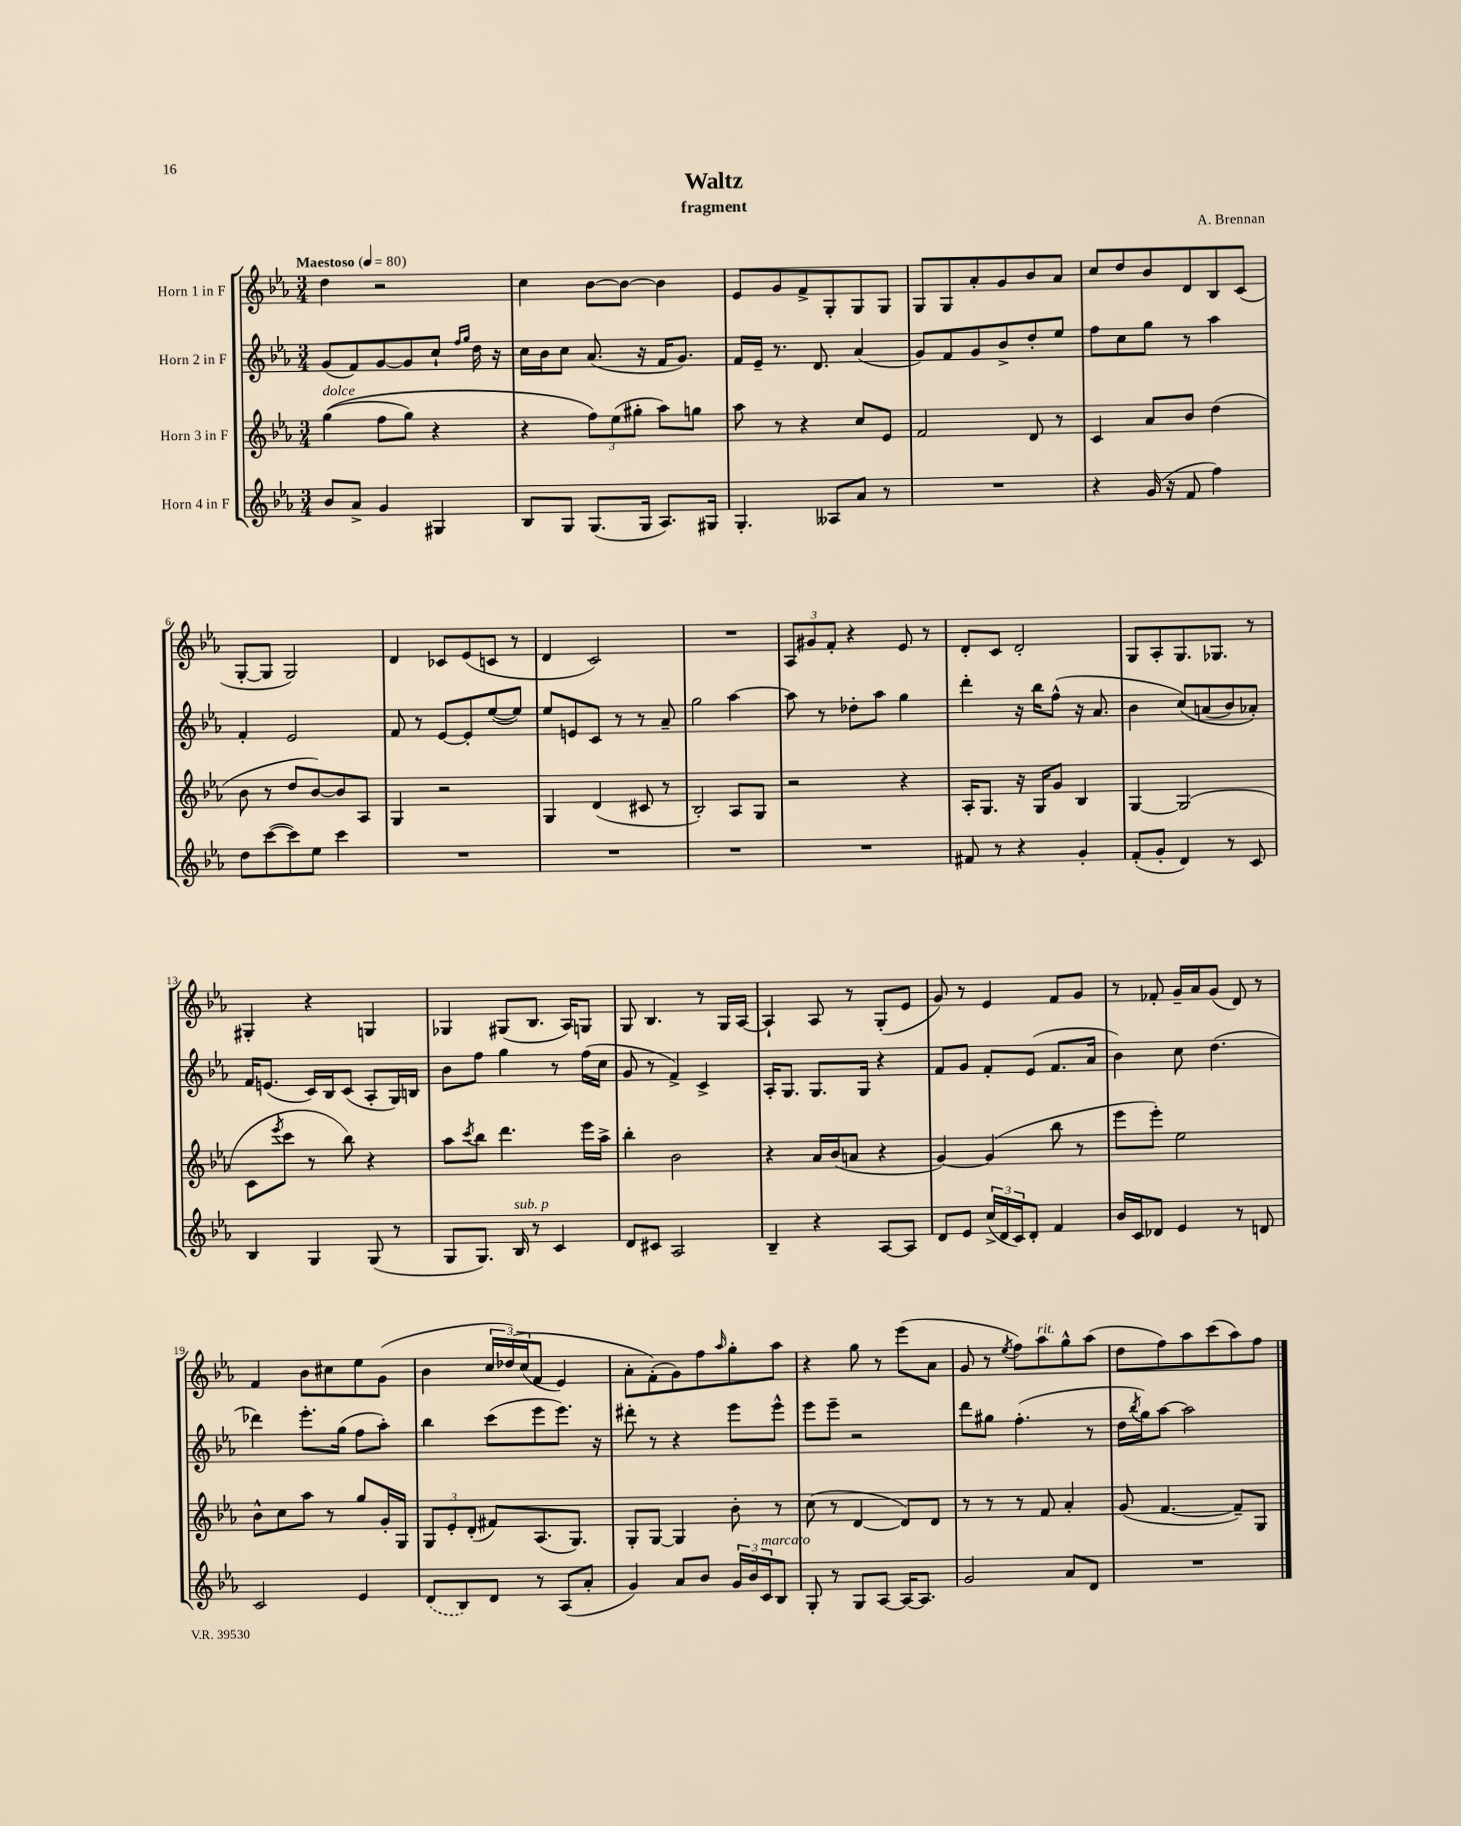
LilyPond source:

\header { title = "Waltz" composer = "A. Brennan" subtitle = "fragment" }
<<
\new StaffGroup <<
\new Staff = "s0" \with { instrumentName = "Horn 1 in F" } {
    \clef treble \key ees \major \numericTimeSignature \time 3/4 \tempo "Maestoso" 4 = 80
    d''4 r2 |
    c''4 bes'8~ bes'8~ bes'4 |
    ees'8 g'8 f'8-> g8-. g8 g8 |
    g8 g8 aes'8-. g'8 bes'8 aes'8 |
    c''8 d''8 bes'8 d'8 bes8 c'8( |
    g8~-. g8 g2) |
    d'4 ces'8 ees'8( c'8 r8 |
    d'4 c'2) |
    R2. |
    \tuplet 3/2 { aes8 gis'8 f'8-. } r4 ees'8 r8 |
    d'8-. c'8 d'2-. |
    g8 aes8-. g8. ges8. r8 |
    gis4-. r4 g4 |
    ges4 gis8( bes8. aes16) g8 |
    g8 bes4. r8 g16 aes16~ |
    aes4-! aes8 r8 g8-.( ees'8 |
    g'8) r8 ees'4 f'8 g'8 |
    r8 fes'8-. g'16-- aes'16 g'8( d'8) r8 |
    f'4 bes'8 cis''8 ees''8 g'8( |
    bes'4 \tuplet 3/2 { c''16 des''16)\( c''16( } f'8 ees'4) |
    aes'8-. f'8-.(\) g'8) f''8 \grace { aes''16 } g''8-. aes''8 |
    r4 g''8 r8 ees'''8( aes'8 |
    g'8 r8 \acciaccatura { ees''8 } f''8) aes''8^\markup { \italic "rit." } g''8-^ aes''8( |
    d''8 f''8) aes''8 c'''8( aes''8) f''8 \bar "|." |
}
\new Staff = "s1" \with { instrumentName = "Horn 2 in F" } {
    \clef treble \key ees \major \numericTimeSignature \time 3/4
    g'8( f'8) g'8~ g'8 c''8-! \grace { f''16 g''16 } d''16 r16 |
    c''16 bes'16 c''8 aes'8.( r16 f'16 g'8.) |
    f'16 ees'16-- r8. d'8. aes'4( |
    g'8) f'8 g'8 bes'8-> d''8-. ees''8 |
    f''8 c''8 g''8 r8 aes''4 |
    f'4-. ees'2 |
    f'8 r8 ees'8~ ees'8-. ees''8~( ees''8) |
    ees''8 e'8 c'8 r8 r8 aes'8-- |
    g''2 aes''4~ |
    aes''8 r8 des''8-. aes''8 g''4 |
    d'''4-. r16 bes''16 f''8-^( r16 aes'8. |
    bes'4 c''8)\( a'8( bes'8) aes'8-.\) |
    f'16 e'8.( c'16) bes16 c'8( aes8-. g16) b16 |
    bes'8 f''8 g''4 r8 f''16( c''16 |
    g'8 r8 f'4->) c'4-> |
    aes16-. g8. g8. g16 r4 |
    f'8 g'8 f'8-. ees'8( f'8. aes'16 |
    bes'4) c''8 d''4.( |
    des'''4) ees'''8.-. g''16( f''8 aes''8-.) |
    bes''4 c'''8( ees'''8 ees'''8.) r16 |
    dis'''8-. r8 r4 ees'''8 ees'''8-^ |
    ees'''8 ees'''8-- r2 |
    d'''8 gis''8 f''4.-.( r8 |
    d''16 \acciaccatura { bes''8 } g''16) aes''8~ aes''2 \bar "|." |
}
\new Staff = "s2" \with { instrumentName = "Horn 3 in F" } {
    \clef treble \key ees \major \numericTimeSignature \time 3/4
    g''4^\markup { \italic "dolce" }(\( f''8 g''8) r4 |
    r4 \tuplet 3/2 { f''8\) ees''8( gis''8-. } aes''8) g''8 |
    aes''8 r8 r4 c''8 ees'8 |
    f'2 d'8 r8 |
    c'4 aes'8 bes'8 d''4( |
    bes'8 r8 d''8 bes'8~) bes'8 aes8 |
    g4 r2 |
    g4 d'4( cis'8 r8 |
    bes2-.) aes8 g8 |
    r2 r4 |
    aes16-. g8. r16 g16 g'8 bes4 |
    g4~ g2( |
    c'8 \acciaccatura { ees'''8 } c'''8 r8 bes''8) r4 |
    aes''8 \acciaccatura { c'''8 } bes''8 d'''4. ees'''16 aes''16-> |
    bes''4-. bes'2 |
    r4 aes'16 bes'16( a'8 r4 |
    g'4~) g'4( bes''8 r8 |
    ees'''8 ees'''8-.) ees''2 |
    bes'8-^ c''8 aes''8 r8 g''8 g'16-. g16 |
    \tuplet 3/2 { g8 ees'8-. d'8-.( } fis'8) aes8.( g8.) |
    g8-. g8~ g4 bes'8-. r8 |
    c''8( r8 d'4~ d'8) d'8 |
    r8 r8 r8 f'8 aes'4-. |
    g'8( f'4.~ f'8--) g8 \bar "|." |
}
\new Staff = "s3" \with { instrumentName = "Horn 4 in F" } {
    \clef treble \key ees \major \numericTimeSignature \time 3/4
    bes'8 aes'8-> g'4 gis4 |
    bes8 g8 g8.( g16 aes8.) gis16 |
    g4.-. aeses8 aes'8 r8 |
    R2. |
    r4 g'16( r16 f'8 f''4) |
    d''8 c'''8~( c'''8) ees''8 c'''4 |
    R2. |
    R2. |
    R2. |
    R2. |
    fis'8 r8 r4 g'4-. |
    f'8-.( g'8-. d'4) r8 c'8 |
    bes4 g4 g8( r8 |
    g8 g8.) bes16^\markup { \italic "sub. p" } r8 c'4 |
    d'8 cis'8 aes2 |
    bes4-- r4 aes8~ aes8 |
    d'8 ees'8 \tuplet 3/2 { c''16->( d'16 c'16) } d'8-. f'4 |
    bes'16 c'16 des'8 ees'4 r8 d'8 |
    c'2 ees'4 |
    \once \slurDashed d'8( bes8) d'8 r8 aes8( aes'8-. |
    g'4) aes'8 bes'8 \tuplet 3/2 { g'16 bes'16 c'16^\markup { \italic "marcato" } } bes8 |
    g8-. r8 g8 aes8~ aes16~ aes8. |
    g'2 aes'8 d'8 |
    R2. \bar "|." |
}
>>
>>
